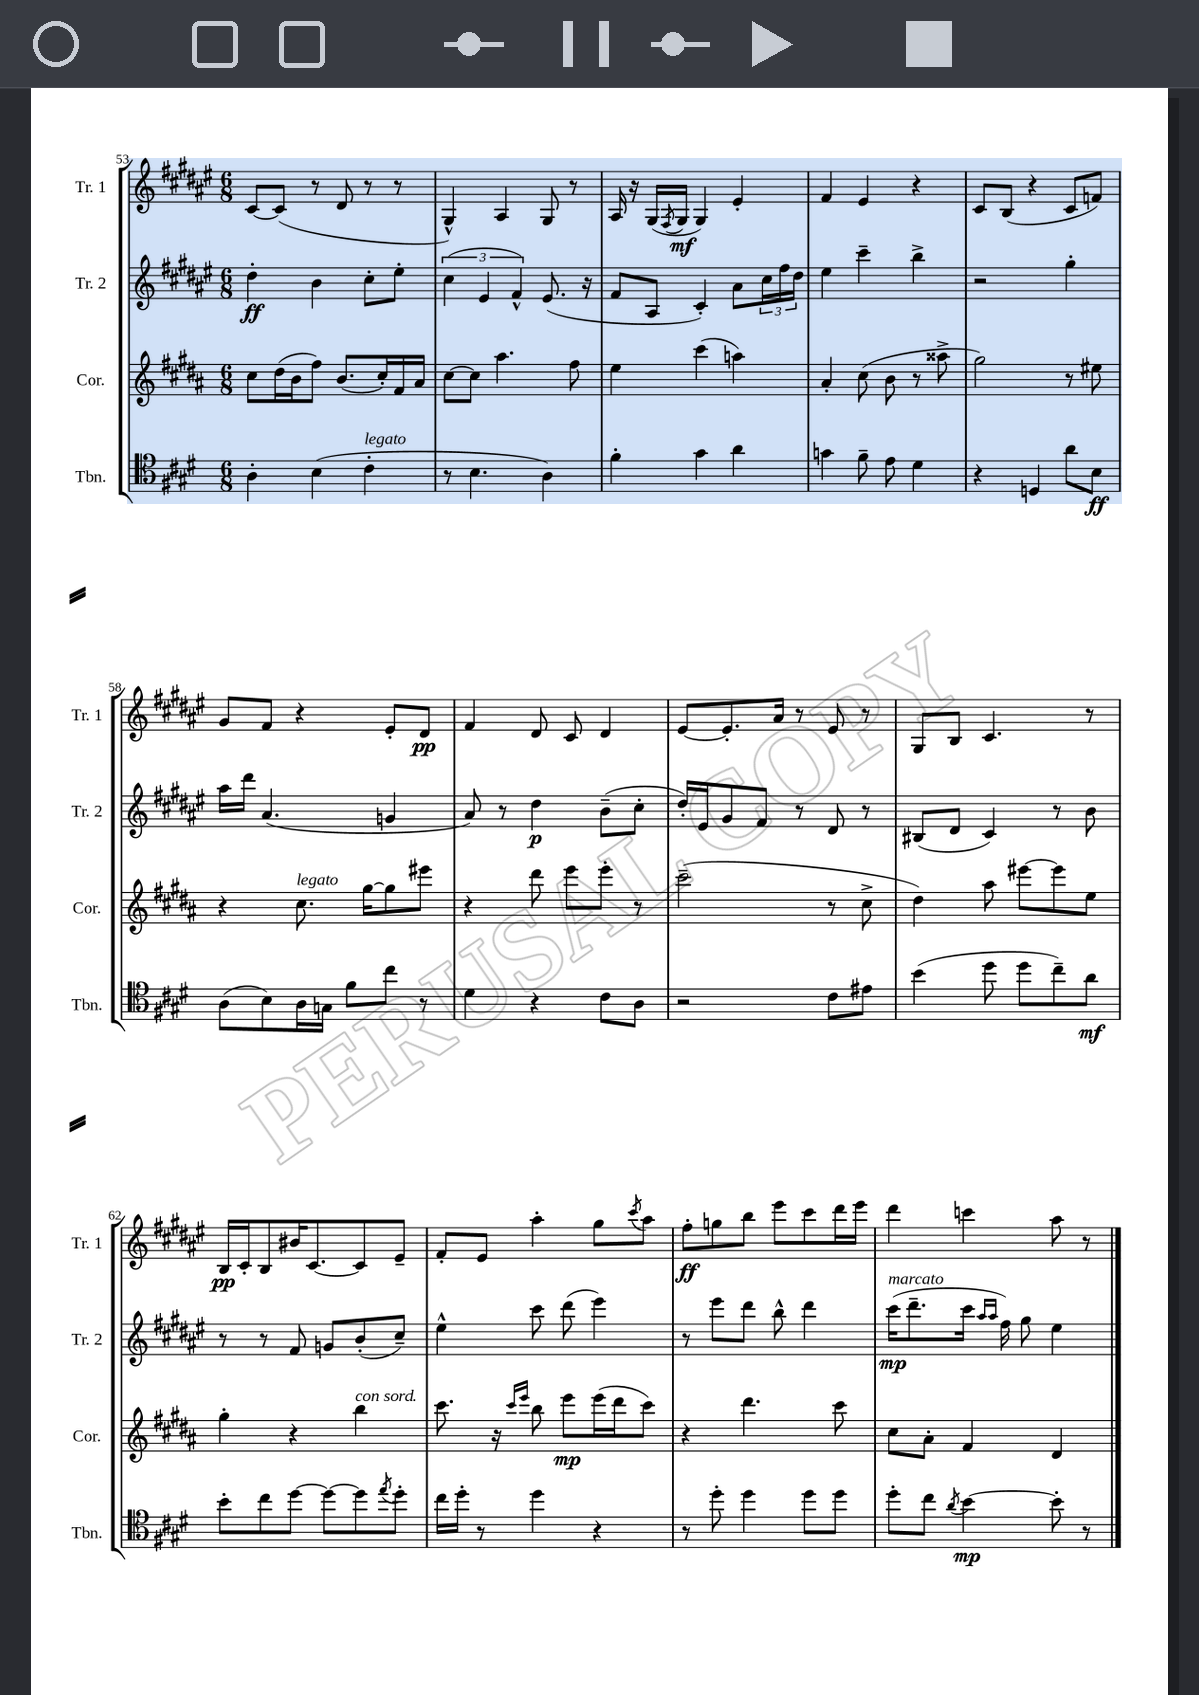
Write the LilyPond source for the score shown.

<<
\new StaffGroup <<
\new Staff = "s0" \with { instrumentName = "Tr. 1" shortInstrumentName = "Tr. 1" } {
    \clef treble \key fis \major \numericTimeSignature \time 6/8
    cis'8~ cis'8( r8 dis'8 r8 r8 |
    gis4-^) ais4 gis8 r8 |
    ais16 r16 gis16( \acciaccatura { fis8 } gis16\mf gis4) eis'4-. |
    fis'4 eis'4 r4 |
    cis'8 b8( r4 cis'8 f'8) |
    gis'8 fis'8 r4 eis'8-. dis'8\pp |
    fis'4 dis'8 cis'8 dis'4 |
    eis'8~ eis'8.-. ais'16 r8 eis'8 r8 |
    gis8 b8 cis'4. r8 |
    b16\pp cis'16-. b8 bis'16 cis'8.~ cis'8 eis'8-- |
    fis'8-. eis'8 ais''4-. gis''8 \acciaccatura { cis'''8 } ais''8 |
    fis''8-.\ff g''8 b''8 eis'''8 cis'''8 dis'''16 eis'''16 |
    dis'''4 c'''4 ais''8 r8 \bar "|." |
}
\new Staff = "s1" \with { instrumentName = "Tr. 2" shortInstrumentName = "Tr. 2" } {
    \clef treble \key fis \major \numericTimeSignature \time 6/8
    dis''4-.\ff b'4 cis''8-. eis''8-. |
    \tuplet 3/2 { cis''4( eis'4 fis'4-^) } eis'8.( r16 |
    fis'8 ais8 cis'4-.) ais'8 \tuplet 3/2 { cis''16 fis''16 dis''16 } |
    eis''4 cis'''4-- b''4-> |
    r2 gis''4-. |
    ais''16 dis'''16 ais'4.( g'4 |
    ais'8) r8 dis''4\p b'8--( cis''8-. |
    dis''16-.) eis'16 gis'8 fis'8 r8 dis'8 r8 |
    bis8( dis'8 cis'4) r8 b'8 |
    r8 r8 fis'8 g'8 b'8-.( cis''8--) |
    eis''4-^ cis'''8 dis'''8( eis'''4) |
    r8 eis'''8 dis'''8 b''8-^ dis'''4 |
    cis'''16\mp^\markup { \italic "marcato" }( dis'''8.-- cis'''16 \grace { ais''16 ais''16 } fis''16) gis''8 eis''4 \bar "|." |
}
\new Staff = "s2" \with { instrumentName = "Cor." shortInstrumentName = "Cor." } {
    \clef treble \key b \major \numericTimeSignature \time 6/8
    cis''8 dis''16( b'16 fis''8) b'8.( cis''16-.) fis'16 ais'16 |
    cis''8~ cis''8 ais''4. fis''8 |
    e''4 cis'''4( a''4) |
    ais'4-. cis''8( b'8 r8 aisis''8-> |
    gis''2) r8 eis''8 |
    r4 cis''8.^\markup { \italic "legato" } gis''16~ gis''8 eis'''8 |
    r4 dis'''8 e'''8 e'''8-. r8 |
    cis'''2--( r8 cis''8-> |
    dis''4) ais''8 eis'''8~ eis'''8 e''8 |
    gis''4-. r4 b''4^\markup { \italic "con sord." } |
    cis'''8. r16 \grace { cis'''16 e'''16 } b''8 e'''8\mp e'''16( dis'''16 cis'''8) |
    r4 dis'''4. cis'''8 |
    cis''8 ais'8-. fis'4 dis'4 \bar "|." |
}
\new Staff = "s3" \with { instrumentName = "Tbn." shortInstrumentName = "Tbn." } {
    \clef tenor \key e \major \numericTimeSignature \time 6/8
    a4-. b4( cis'4-.^\markup { \italic "legato" } |
    r8 b4. a4) |
    fis'4-. gis'4 a'4 |
    g'4 fis'8-- e'8 dis'4 |
    r4 d4 a'8 b8\ff |
    a8( b8) a16 g16 fis'8 cis''8 r8 |
    dis'4 r4 cis'8 a8 |
    r2 cis'8 eis'8 |
    b'4( dis''8 dis''8 cis''8--) a'8\mf |
    b'8-. cis''8 dis''8~ dis''8~ dis''8 \acciaccatura { e''8 } dis''8-. |
    cis''16 dis''16-. r8 dis''4 r4 |
    r8 dis''8-. dis''4 dis''8 dis''8 |
    dis''8-. cis''8 \acciaccatura { a'8 } b'4~\mp b'8-. r8 \bar "|." |
}
>>
>>
\layout { \context { \Score currentBarNumber = #53 } }
